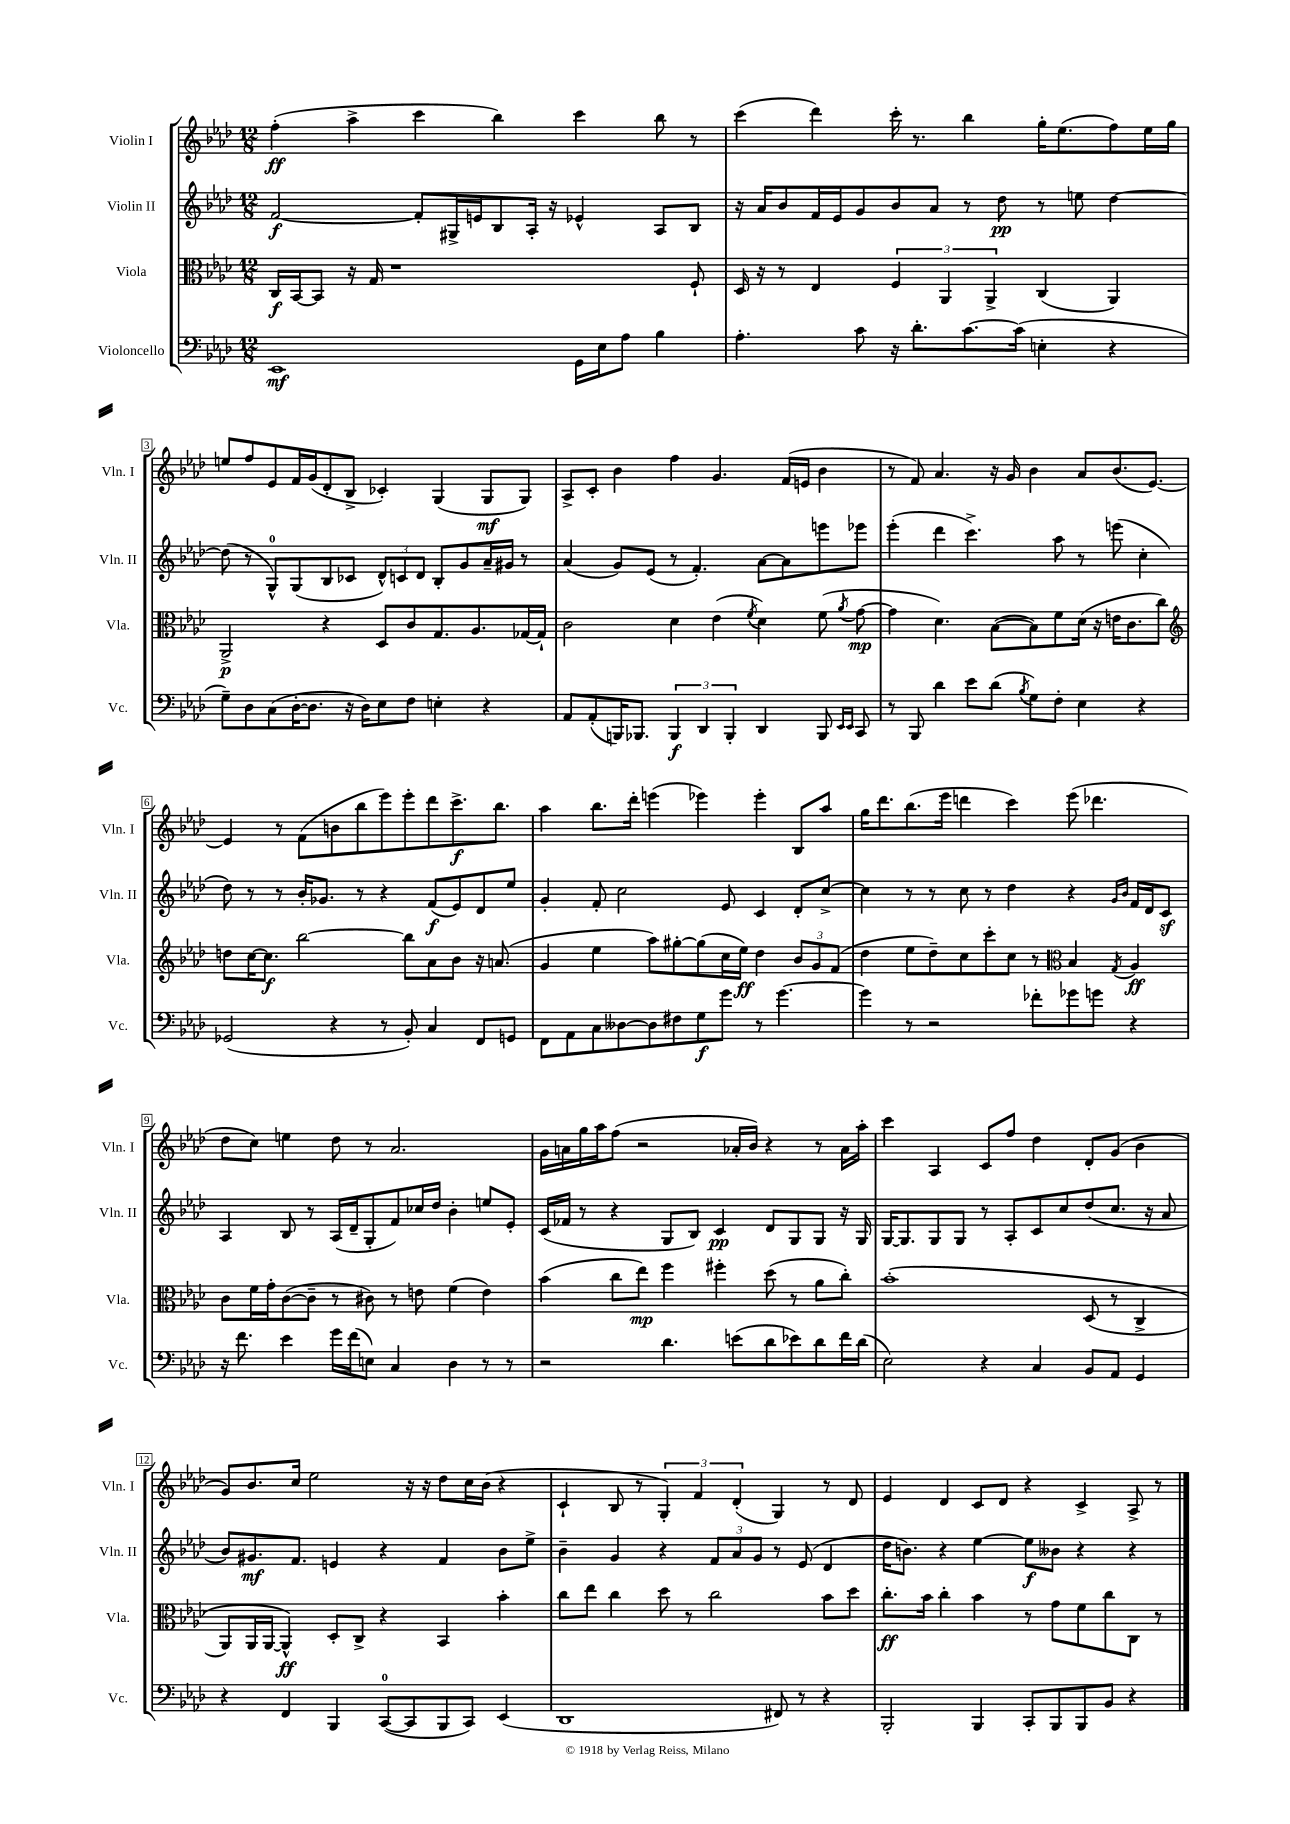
<<
\new StaffGroup <<
\new Staff = "s0" \with { instrumentName = "Violin I" shortInstrumentName = "Vln. I" } {
    \clef treble \key aes \major \numericTimeSignature \time 12/8
    \autoBeamOff f''4-.\ff( aes''4-> c'''4 bes''4) c'''4 bes''8 r8 |
    c'''4( des'''4) c'''16-. r8. bes''4 g''16[-. ees''8.( f''8) ees''16 g''16] |
    e''8[ f''8 ees'8 f'16 g'16( des'8-. bes8]-> ces'4-.) g4( g8[\mf g8]) |
    aes8[-> c'8]-. bes'4 f''4 g'4. f'16[( e'16] bes'4 |
    r8 f'8) aes'4. r16 g'16 bes'4 aes'8[ bes'8.( ees'8.]~) |
    ees'4 r8 f'8[( b'8 bes''8 ees'''8) ees'''8-. des'''8 c'''8.->\f bes''8.] |
    aes''4 bes''8.[ des'''16]-. e'''4( ees'''4) ees'''4-. bes8[ aes''8] |
    g''16[ des'''8. bes''8.( ees'''16] d'''4 c'''4) ees'''8( des'''4. |
    des''8[ c''8]) e''4 des''8 r8 aes'2. |
    g'16[ a'16 g''16 aes''16 f''8]( r2 aes'16[-. bes'16]) r4 r8 aes'16[ aes''16]-. |
    c'''4 aes4 c'8[ f''8] des''4 des'8[-. g'8]( bes'4 |
    g'8[) bes'8. c''16] ees''2 r16 r16 des''8[ c''16 bes'16]( r4 |
    c'4-! bes8 r8 \tuplet 3/2 { g4-.) f'4 des'4-.( } g4) r8 des'8 |
    ees'4 des'4 c'8[ des'8] r4 c'4-> aes8-> r8 \bar "|." |
}
\new Staff = "s1" \with { instrumentName = "Violin II" shortInstrumentName = "Vln. II" } {
    \clef treble \key aes \major \numericTimeSignature \time 12/8
    \autoBeamOff f'2~\f f'8[-. gis16-> e'16 bes8 aes16]-. r16 ees'4-^ aes8[ bes8] |
    r16 aes'16[ bes'8 f'16 ees'16 g'8 bes'8 aes'8] r8 des''8\pp r8 e''8 des''4~ |
    des''8( r8 g8[-0-^) g8( bes8 ces'8] \tuplet 3/2 { des'8[-^) c'8 des'8] } bes8[-. g'8 aes'16-- gis'16] r8 |
    aes'4( g'8[) ees'8]( r8 f'4.-.) aes'8[~ aes'8 e'''8 ees'''8] |
    ees'''4-.( des'''4 c'''4.->) aes''8 r8 e'''8( c''4-. |
    des''8) r8 r8 bes'16[-. ges'8.] r8 r4 f'8[\f( ees'8) des'8 ees''8] |
    g'4-. f'8-. c''2 ees'8 c'4 des'8[-. c''8]~-> |
    c''4 r8 r8 c''8 r8 des''4 r4 \grace { g'16[ bes'16] } f'16[ des'16 c'8]\sf |
    aes4 bes8 r8 aes16[( des'16-- g8-. f'8) ces''16 des''16] bes'4-. e''8[ ees'8]-. |
    c'16[( fes'16] r8 r4 g8[ bes8]) c'4\pp des'8[ g8 g8] r16 g16 |
    g16[~ g8. g8 g8] r8 aes8[-. c'8 c''8 des''8( c''8.] r16 aes'8 |
    bes'8[) gis'8.\mf f'8.] e'4 r4 f'4 bes'8[ ees''8]-> |
    bes'4-- g'4 r4 \tuplet 3/2 { f'8[ aes'8 g'8] } r8 ees'8( des'4 |
    des''16[ b'8.]) r4 ees''4~ ees''8[\f beses'8] r4 r4 \bar "|." |
}
\new Staff = "s2" \with { instrumentName = "Viola" shortInstrumentName = "Vla." } {
    \clef alto \key aes \major \numericTimeSignature \time 12/8
    \autoBeamOff c16[\f bes,16~ bes,8] r16 g16 r1 f8-! |
    des16 r16 r8 ees4 \tuplet 3/2 { f4 aes,4 aes,4-> } c4( aes,4) |
    aes,2->\p r4 des8[ c'8 g8. aes8. ges16~ ges16]-! |
    c'2 des'4 ees'4( \acciaccatura { f'8 } des'4) f'8( \acciaccatura { aes'8 } g'8~\mp |
    g'4 des'4.) bes8[~( bes8) f'8 des'16]( r16 e'16[ c'8. c''8]) |
    \clef treble d''8[ c''16~ c''8.]\f bes''2~ bes''8[ aes'8 bes'8] r16 a'8.( |
    g'4 ees''4 aes''8[) gis''8~-. gis''8( c''16 ees''16]\ff) des''4 \tuplet 3/2 { bes'8[ g'8 f'8]( } |
    des''4 ees''8[ des''8--) c''8 c'''8-. c''8] r8 \clef alto bes4 \acciaccatura { g8 } aes4\ff |
    c'8[ f'16 g'16-. c'8~( c'8]-- r8 cis'8) r8 e'8 f'4( e'4) |
    bes'4( c''8[ ees''8]\mp) f''4 fis''4-. des''8( r8 aes'8[ c''8]-.) |
    bes'1-.\( des8( r8 c4-> |
    aes,8[) aes,16 aes,16]~ aes,4-^\ff\) des8[-. c8]-> r4 bes,4 bes'4-. |
    c''8[ ees''8] c''4 des''8 r8 c''2 bes'8[ des''8] |
    c''8.[-.\ff bes'16] c''4-. bes'4 r8 g'8[ f'8 c''8 c8] r8 \bar "|." |
}
\new Staff = "s3" \with { instrumentName = "Violoncello" shortInstrumentName = "Vc." } {
    \clef bass \key aes \major \numericTimeSignature \time 12/8
    \autoBeamOff ees,1\mf g,16[ ees16 aes8] bes4 |
    aes4.-. c'8 r16 des'8.[-. c'8.~ c'16]( e4-. r4 |
    g8[--) des8 c8( des16~-. des8.] r16 des16[) ees8 f8] e4-. r4 |
    aes,8[ aes,8-.( b,,16) bes,,8.] \tuplet 3/2 { bes,,4\f des,4 bes,,4-. } des,4 bes,,8 \grace { ees,16[ ees,16] } c,8 |
    r8 bes,,8 des'4 ees'8[ des'8]( \acciaccatura { bes8 } g8[) f8]-. ees4 r4 |
    ges,2( r4 r8 bes,8-.) c4 f,8[ g,8] |
    f,8[ aes,8 c8 deses8~ deses8 fis8 g8\f g'8] r8 g'4.~ |
    g'4 r8 r2 fes'8[-. ges'8 g'8] r4 |
    r16 f'8. ees'4 g'16[ f'16( e8]) c4 des4 r8 r8 |
    r2 des'4. e'8[( des'8 ees'8) des'8 f'16 des'16]( |
    ees2) r4 c4 bes,8[ aes,8] g,4 |
    r4 f,4 bes,,4 c,8[-0~( c,8 bes,,8 c,8]) ees,4( |
    des,1 fis,8) r8 r4 |
    bes,,2-. bes,,4 c,8[-. bes,,8 bes,,8 bes,8] r4 \bar "|." |
}
>>
>>
\layout { \context { \Score \override BarNumber.stencil = #(make-stencil-boxer 0.1 0.3 ly:text-interface::print) } }
